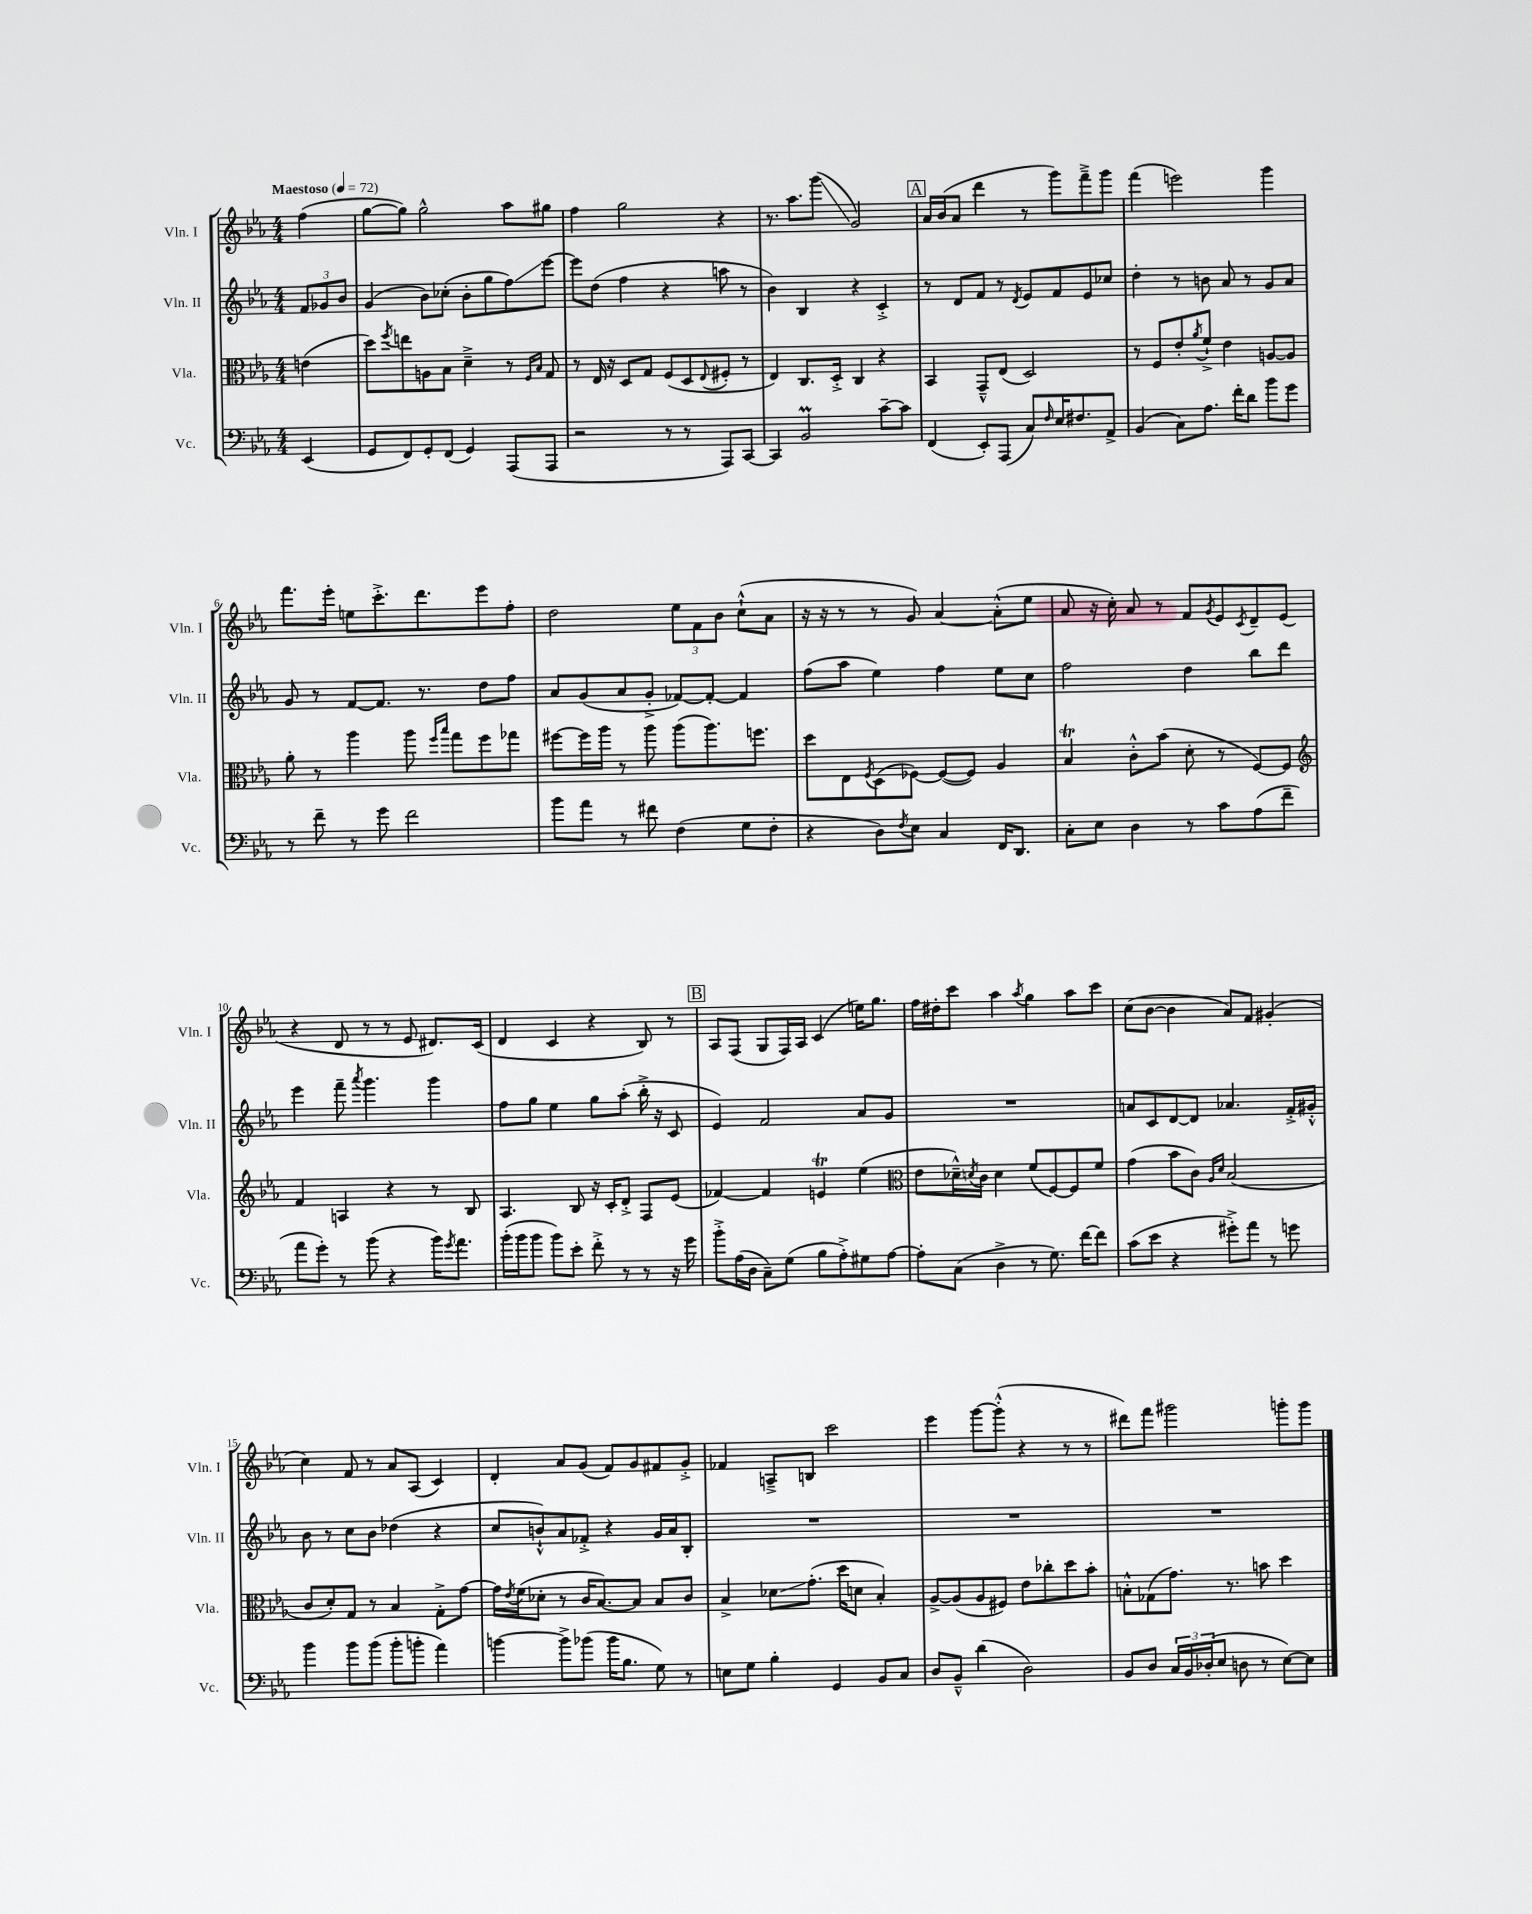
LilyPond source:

<<
\new StaffGroup <<
\new Staff = "s0" \with { instrumentName = "Vln. I" shortInstrumentName = "Vln. I" } {
    \clef treble \key ees \major \numericTimeSignature \time 4/4 \partial 4 \tempo "Maestoso" 4 = 72
    f''4( |
    g''8~ g''8) g''2-^ aes''8 gis''8 |
    f''4 g''2 r4 |
    r8. aes''8. g'''8\glissando( g'2) |
    \mark \markup { \box "A" } aes'16 bes'16( aes'8 d'''4 r8 g'''8) f'''8---> g'''8 |
    f'''4( e'''2) g'''4 |
    f'''8. ees'''16-. e''8 c'''8.-.-> d'''8. ees'''8 f''8-. |
    d''2 \tuplet 3/2 { ees''8 f'8 bes'8 } c''8-!-^( aes'8 |
    r16 r16 r8 r8 g'8) aes'4~ aes'8-.-^( ees''8 |
    aes'8 r16 c''16-.) aes'8 r8 f'8 \acciaccatura { g'8 } ees'8 \acciaccatura { c'8 } d'8-- ees'8( |
    r4 d'8 r8 r8 ees'8 dis'8.) c'16( |
    d'4 c'4 r4 bes8) r8 |
    \mark \markup { \box "B" } aes8 f8( g8 f16) aes16 c'4( e''16) g''8. |
    f''16 dis''16-. c'''8 aes''4 \acciaccatura { aes''8 } g''4 aes''8 c'''8 |
    c''8( bes'8~ bes'4 aes'8) f'8 gis'4-.( |
    c''4) f'8 r8 aes'8 aes8( c'4) |
    d'4-. aes'8 g'8( f'8) g'8 fis'8 g'8-.-> |
    fes'4 a8---> b8 c'''2 |
    ees'''4 g'''8~ g'''8-.-^( r4 r8 r8 |
    dis'''8) f'''8 gis'''2 g'''8-. g'''8 \bar "|." |
}
\new Staff = "s1" \with { instrumentName = "Vln. II" shortInstrumentName = "Vln. II" } {
    \clef treble \key ees \major \numericTimeSignature \time 4/4 \partial 4
    \tuplet 3/2 { f'8 ges'8 bes'8 } |
    g'4( bes'8) ces''8-.( bes'8-. g''8 f''8\glissando) ees'''8~ |
    ees'''8 d''8( f''4 r4 a''8 r8 |
    bes'4) bes4 r4 c'4-.-> |
    \mark \markup { \box "A" } r8 d'8 f'8 r8 \acciaccatura { d'8 } ees'8 f'8 ees'8 ces''8 |
    d''4-. r8 b'8 aes'8 r8 g'8 aes'8 |
    g'8 r8 f'8~ f'8. r8. d''8 f''8 |
    aes'8 g'8( aes'8 g'8-.-> fes'8~) fes'8~-. fes'4 |
    f''8( aes''8 ees''4) f''4 ees''8 c''8 |
    f''2 d''4 bes''8 d'''8 |
    ees'''4 f'''8-- \acciaccatura { aes'''8 } g'''4. g'''4 |
    f''8 g''8 ees''4 g''8 aes''8-.( bes''16-.-> r16 c'8 |
    \mark \markup { \box "B" } ees'4) f'2 aes'8 g'8 |
    R1 |
    a'8 c'8 d'8~ d'8 aes'4. f'16-.-> gis'16-.-^ |
    bes'8 r8 c''8 bes'8 des''4( r4 |
    c''8 b'8-!-^) aes'8 fes'8-.-> r4 g'16 aes'16 bes8-. |
    R1 |
    R1 |
    R1 \bar "|." |
}
\new Staff = "s2" \with { instrumentName = "Vla." shortInstrumentName = "Vla." } {
    \clef alto \key ees \major \numericTimeSignature \time 4/4 \partial 4
    e'4( |
    d''8) \acciaccatura { f''8 } e''8 a8 bes8 d'4---> r8 \grace { f16 bes16 } g8 |
    r8 ees16 r16 d8 g8 f8( d8 \appoggiatura { ees8 } fis8-. r8 |
    ees4) c8. d16-.-> c4 r4 |
    \mark \markup { \box "A" } bes,4 g,8---^ ees8( d2) |
    r8 f8 ees'8-. \acciaccatura { aes'8 } f'8-!-> ees'4 a8~ a8 |
    aes'8-. r8 aes''4 aes''8 \grace { f''16 bes''16 } g''8 f''8 ges''8 |
    fis''8~ fis''16 aes''16 r8 aes''8 aes''8( aes''8.) f''8. |
    d''8 ees8 \acciaccatura { f8 } d8( fes8~) fes8~( fes8) aes4 |
    bes4\trill c'8-.-^ bes'8( d'8-. r8 f8~) f8 |
    \clef treble f'4 a4 r4 r8 bes8 |
    aes4. bes8 r16 c'16-. d'8-.-> f8 ees'8( |
    \mark \markup { \box "B" } fes'4~) fes'4 e'4\trill ees''4( |
    \clef alto ees'8 des'16---^) \acciaccatura { d'8 } c'16 d'4 f'8( f8~) f8 f'8 |
    g'4( bes'8 c'8) \grace { aes16 d'16 } bes2( |
    c'8 d'8-.) g8 r8 bes4 g8-.-> g'8~ |
    g'16 \acciaccatura { ees'8 } f'16( des'8-. r8 c'16 bes8.~) bes8 bes8 c'8 |
    bes4-> des'8\glissando g'8.-.( d''16 d'8 bes4-.) |
    aes8~-> aes8( aes8 fis8) ees'8 ces''8-. d''8 bes'8-. |
    b8-.-^ ges8( g'8.) r8. b'8 d''4 \bar "|." |
}
\new Staff = "s3" \with { instrumentName = "Vc." shortInstrumentName = "Vc." } {
    \clef bass \key ees \major \numericTimeSignature \time 4/4 \partial 4
    ees,4( |
    g,8 f,8) g,8-. f,8( g,4) aes,,8( aes,,8 |
    r2 r8 r8 aes,,8) c,8~ |
    c,4 bes,2\prall c'8~-- c'8 |
    \mark \markup { \box "A" } f,4( ees,8-.) aes,,8( c8) \grace { f16 } ees16 fis8. aes,8-> |
    bes,4( c8) aes8. f'16-. d'8 bes'8 g'8 |
    r8 f'8-- r8 g'8 f'2 |
    bes'8 aes'8 r8 fis'8 f4( g8 f8-. |
    r4 d8) \acciaccatura { f8 } ees8 c4 f,16 d,8. |
    c8-. ees8 d4 r8 c'8 aes8( f'8-- |
    aes'8 g'8-.) r8 bes'8( r4 bes'16) \acciaccatura { g'8 } aes'8. |
    bes'16-.( bes'16 bes'8 bes'8) ees'8-. f'8-.-> r8 r8 r16 g'16 |
    \mark \markup { \box "B" } bes'8-.-> aes16( d16 c8--) g8( bes8 aes8-.->) gis8 aes8~ |
    aes8-. c8( d4-> r8 g8.) f'16~ f'8 |
    c'8( ees'8 r4 gis'8-.->) aes'8 r8 g'8 |
    bes'4 bes'8 bes'8( bes'8-. b'8-. aes'4) |
    b'4~ b'8-> bes'8( bes'16 bes8. g8) r8 |
    e8 g8 bes4-. g,4 bes,8 c8 |
    d8 bes,8---^ d'4( d2) |
    bes,8 d8 \tuplet 3/2 { c16 bes,16 des16-.( } ees8 d8 r8 ees8~) ees8 \bar "|." |
}
>>
>>
